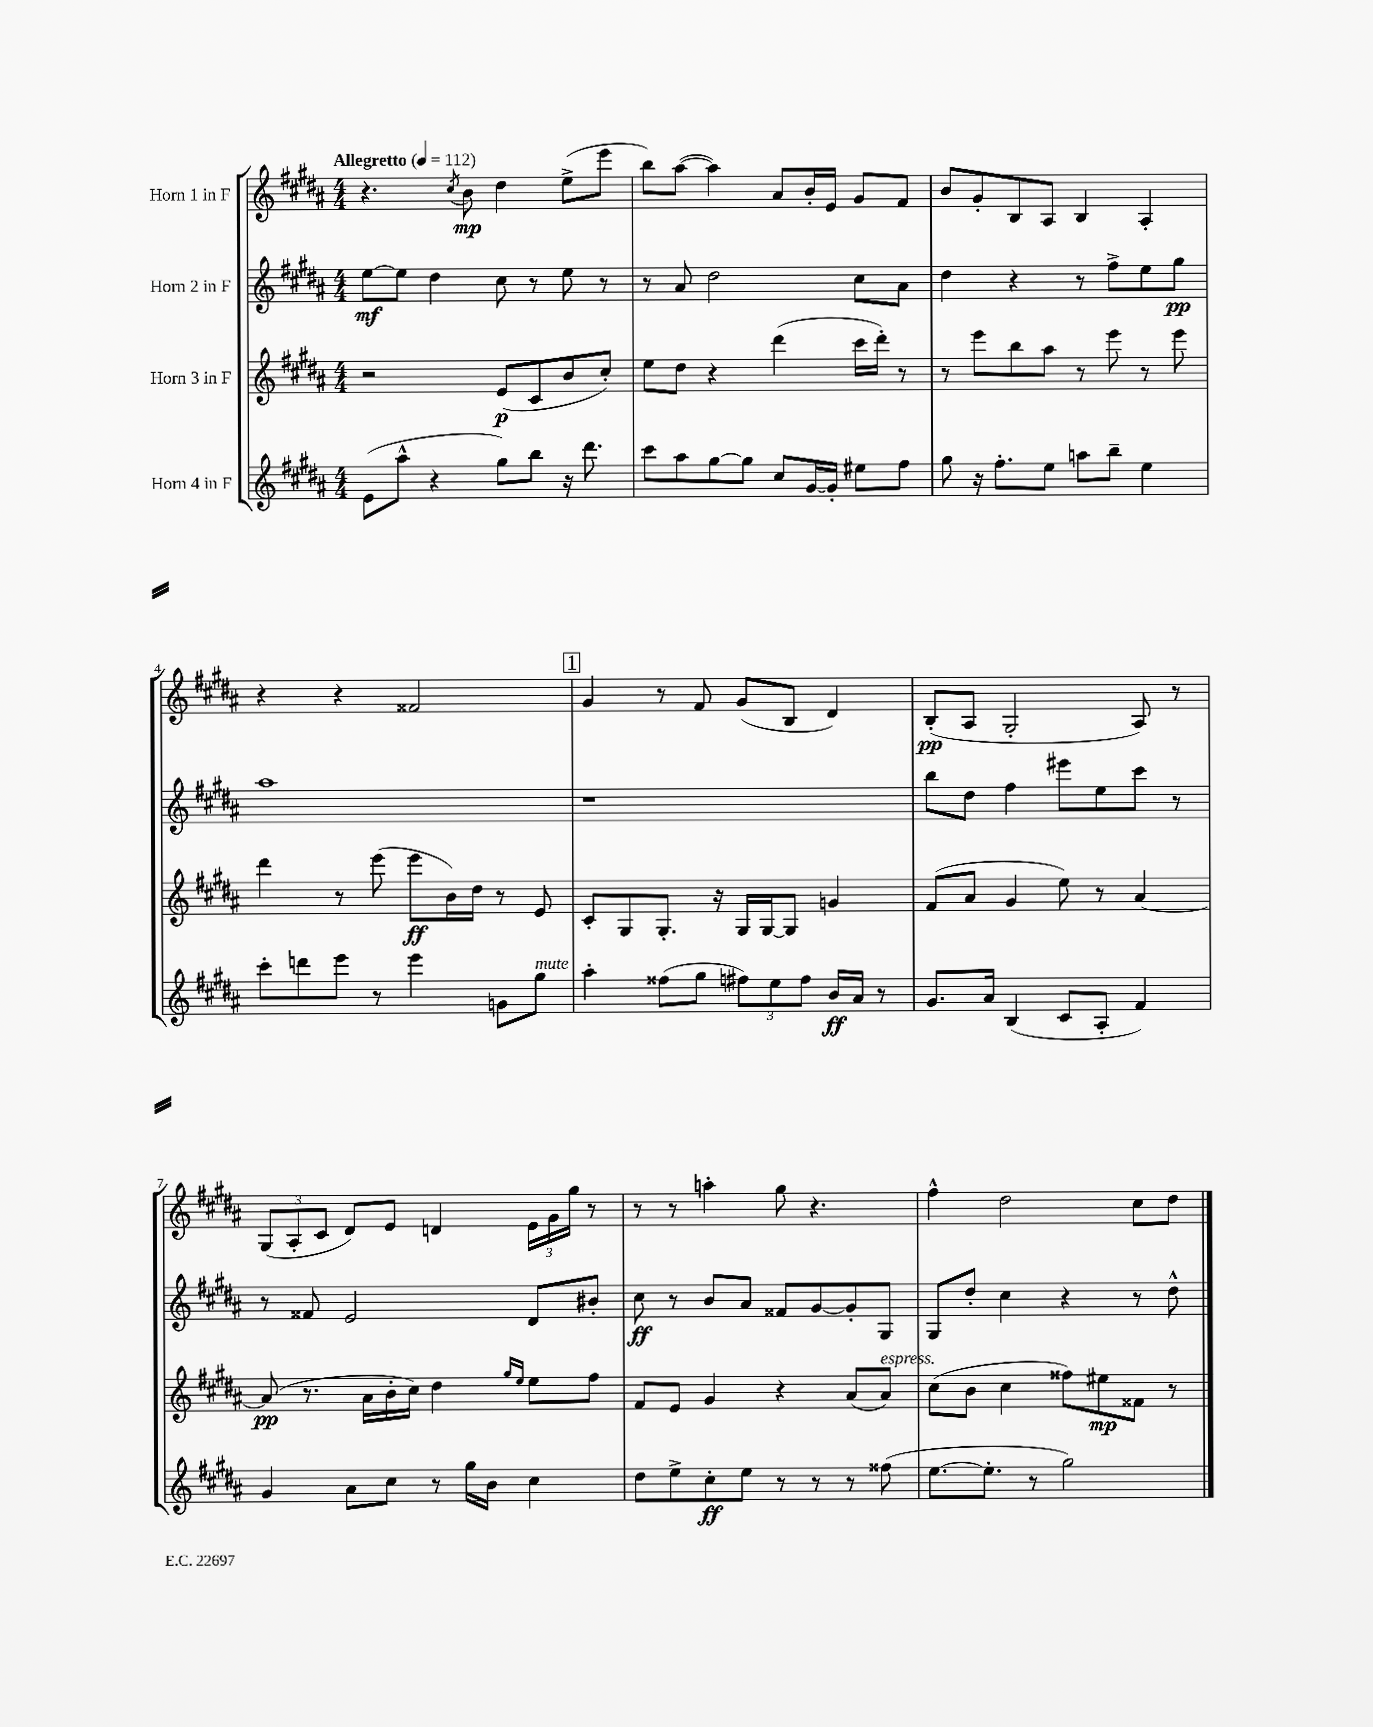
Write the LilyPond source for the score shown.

<<
\new StaffGroup <<
\new Staff = "s0" \with { instrumentName = "Horn 1 in F" } {
    \clef treble \key b \major \numericTimeSignature \time 4/4 \tempo "Allegretto" 4 = 112
    r4. \acciaccatura { cis''8 } b'8\mp dis''4 e''8->( e'''8 |
    b''8) ais''8~( ais''4) ais'8 b'16-. e'16 gis'8 fis'8 |
    b'8 gis'8-. b8 ais8 b4 ais4-. |
    r4 r4 fisis'2 |
    \mark \markup { \box "1" } gis'4 r8 fis'8 gis'8( b8 dis'4) |
    b8-.\pp( ais8 gis2-. ais8) r8 |
    \tuplet 3/2 { gis8( ais8-. cis'8 } dis'8) e'8 d'4 \tuplet 3/2 { e'16 gis'16 gis''16 } r8 |
    r8 r8 a''4-. gis''8 r4. |
    fis''4-^ dis''2 cis''8 dis''8 \bar "|." |
}
\new Staff = "s1" \with { instrumentName = "Horn 2 in F" } {
    \clef treble \key b \major \numericTimeSignature \time 4/4
    e''8~\mf e''8 dis''4 cis''8 r8 e''8 r8 |
    r8 ais'8 dis''2 cis''8 ais'8 |
    dis''4 r4 r8 fis''8-> e''8 gis''8\pp |
    ais''1 |
    \mark \markup { \box "1" } r1 |
    b''8 dis''8 fis''4 eis'''8 e''8 cis'''8 r8 |
    r8 fisis'8 e'2 dis'8 bis'8-. |
    cis''8\ff r8 b'8 ais'8 fisis'8 gis'8~ gis'8-. gis8 |
    gis8 dis''8-. cis''4 r4 r8 dis''8-^ \bar "|." |
}
\new Staff = "s2" \with { instrumentName = "Horn 3 in F" } {
    \clef treble \key b \major \numericTimeSignature \time 4/4
    r2 e'8\p( cis'8 b'8 cis''8-.) |
    e''8 dis''8 r4 dis'''4( cis'''16 dis'''16-.) r8 |
    r8 e'''8 b''8 ais''8 r8 e'''8 r8 e'''8 |
    dis'''4 r8 e'''8( e'''8\ff b'16) dis''16 r8 e'8 |
    \mark \markup { \box "1" } cis'8-. gis8 gis8.-. r16 gis16 gis16~ gis8 g'4 |
    fis'8( ais'8 gis'4 e''8) r8 ais'4~ |
    ais'8\pp( r8. ais'16 b'16-. cis''16) dis''4 \grace { gis''16 e''16 } e''8 fis''8 |
    fis'8 e'8 gis'4 r4 ais'8( ais'8^\markup { \italic "espress." }) |
    cis''8( b'8 cis''4 fisis''8) eis''8\mp fisis'8 r8 \bar "|." |
}
\new Staff = "s3" \with { instrumentName = "Horn 4 in F" } {
    \clef treble \key b \major \numericTimeSignature \time 4/4
    e'8( ais''8-^ r4 gis''8) b''8 r16 dis'''8. |
    cis'''8 ais''8 gis''8~ gis''8 cis''8 gis'16~ gis'16-. eis''8 fis''8 |
    gis''8 r16 fis''8.-. e''8 a''8 b''8-- e''4 |
    cis'''8-. d'''8 e'''8 r8 e'''4 g'8 gis''8^\markup { \italic "mute" } |
    \mark \markup { \box "1" } ais''4-. fisis''8( gis''8 \tuplet 3/2 { fis''8) e''8 fis''8 } b'16\ff ais'16 r8 |
    gis'8. ais'16 b4( cis'8 ais8-. fis'4) |
    gis'4 ais'8 cis''8 r8 gis''16 b'16 cis''4 |
    dis''8 e''8-> cis''8-.\ff e''8 r8 r8 r8 fisis''8( |
    e''8.~ e''8.-. r8 gis''2) \bar "|." |
}
>>
>>
